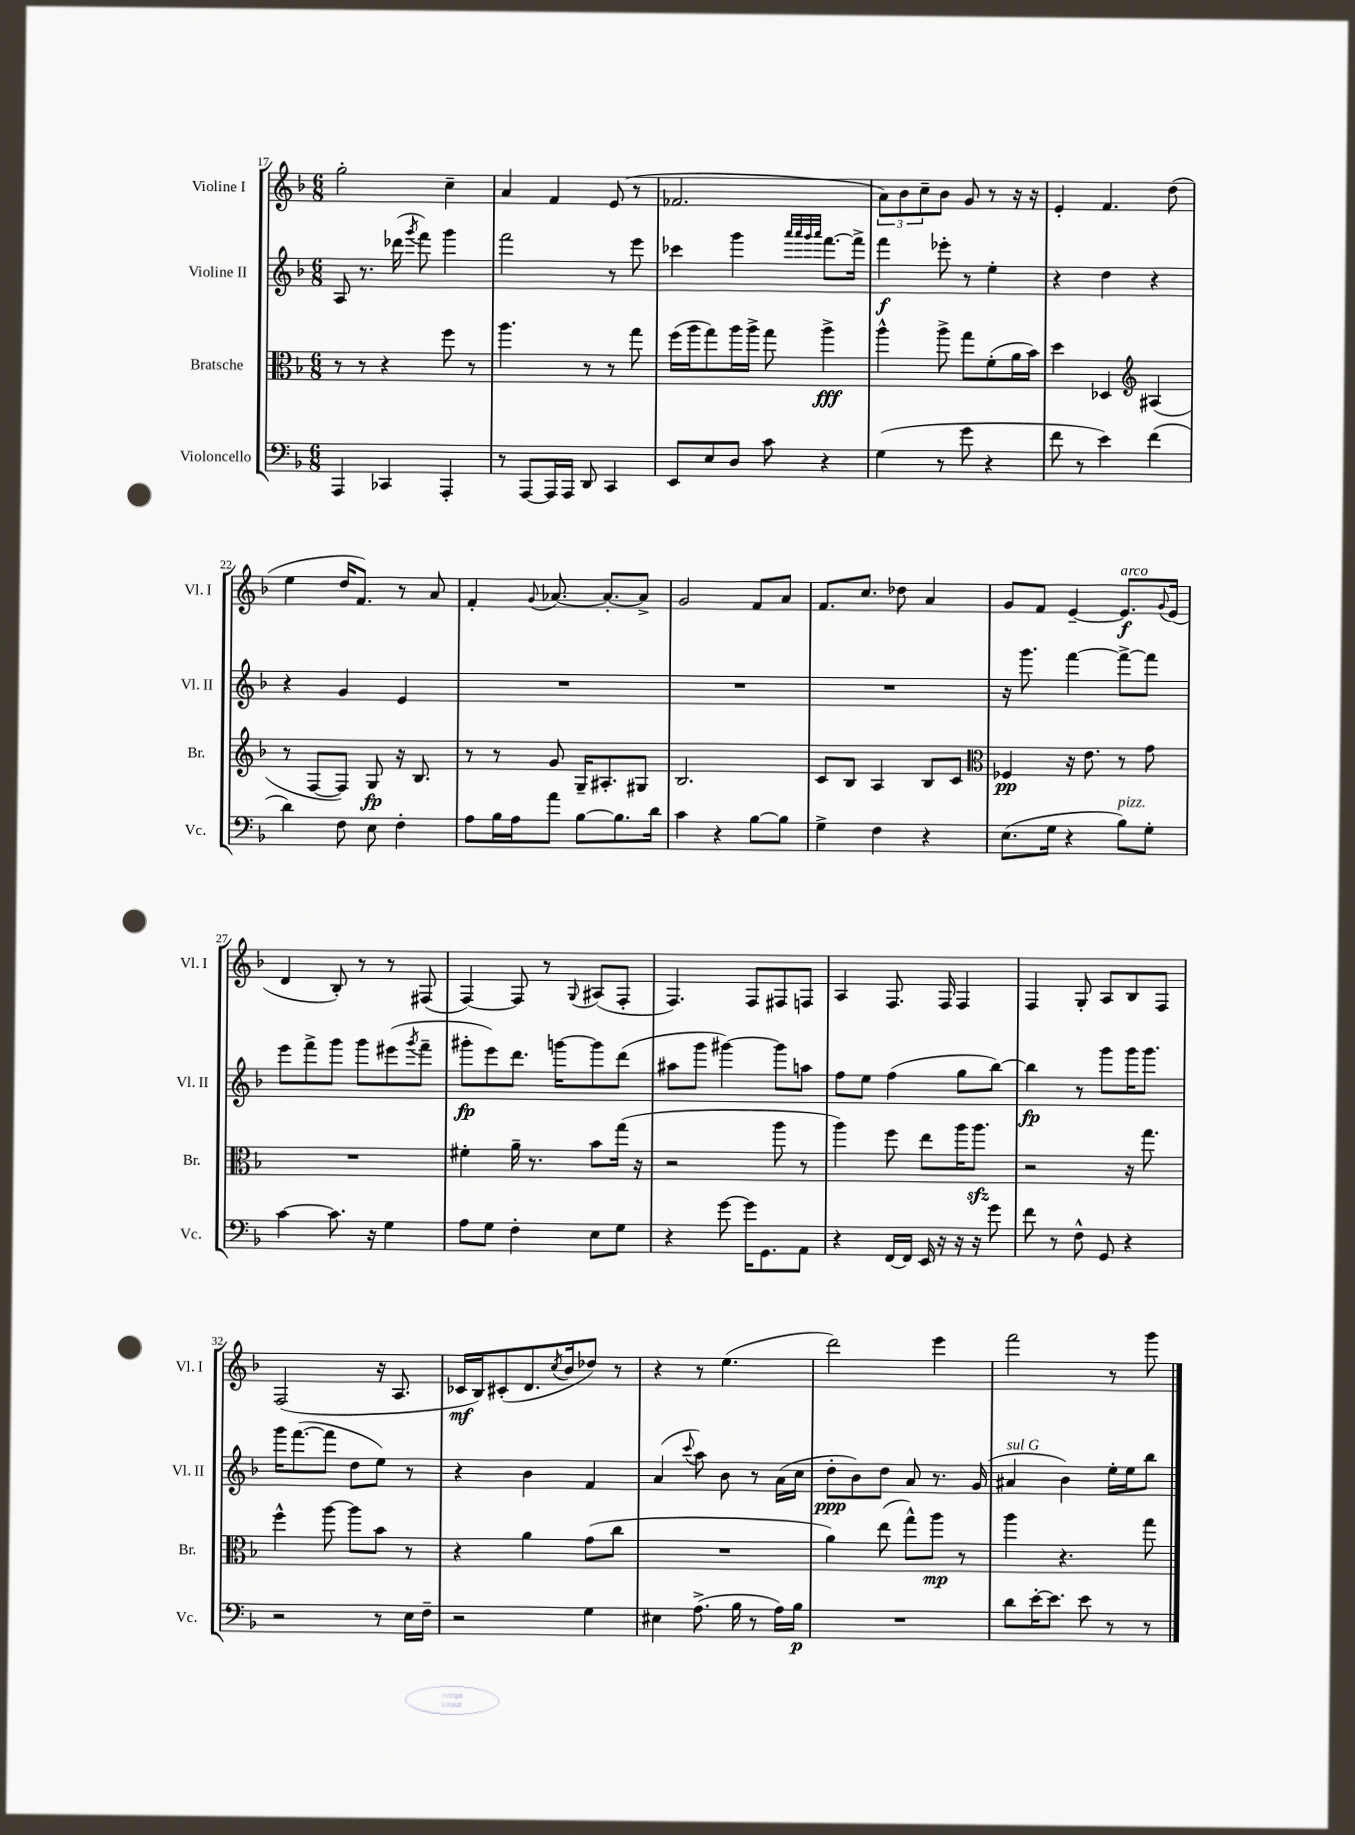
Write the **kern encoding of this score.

**kern	**kern	**kern	**kern
*staff4	*staff3	*staff2	*staff1
*clefF4	*clefC3	*clefG2	*clefG2
*k[b-]	*k[b-]	*k[b-]	*k[b-]
*M6/8	*M6/8	*M6/8	*M6/8
4AAA	8r	8A	2gg'
.	8r	8.r	.
4CC-	4r	.	.
.	.	(16ddd-	.
.	.	8qggg	.
.	.	8fff)	.
4AAA'	8ff	4ggg	4cc~
.	8r	.	.
=	=	=	=
8r	4.aa	2fff	4a
[8AAA	.	.	.
16AAA]	.	.	4f
16AAA	.	.	.
8DD	8r	.	.
4CC	8r	8r	(8e
.	8gg	8eee	8r
=	=	=	=
8EE	(16ff	4ccc-	2.f-
.	16aa	.	.
8E	8gg)	.	.
8D	16aa	4ggg	.
.	16aa^	.	.
8c	8gg	.	.
.	.	32qqaaa	.
.	.	32qqaaa	.
.	.	32qqggg	.
.	.	32qqaaa	.
4r	4aa^	[8.fff	.
.	.	16fff^]	.
=	=	=	=
(4G	4aa^^	4fff	12a)
.	.	.	12b-
.	.	.	12cc~
8r	8aa^	8eee-'	8b-
8g	8gg	8r	8g
4r	(8f'	4ee'	8r
.	16a	.	16r
.	16b-)	.	16r
=	=	=	=
8f	4dd	4r	4e'
8r	.	.	.
4e)	4D-	4dd	4.f
*	*clefG2	*	*
(4f	(4A#	4r	.
.	.	.	(8dd
=	=	=	=
4d)	8r	4r	4ee
.	[8F	.	.
8F	8F])	4g	16dd
.	.	.	8.f)
8E	8G	.	.
4F'	16r	4e	8r
.	8.B-	.	.
.	.	.	8a
=	=	=	=
8A	8r	2.r	4f'
16B-	8r	.	.
16A	.	.	.
.	.	.	8qqg
8a	8g	.	[8.a-
[8B-	16G~	.	.
.	8.A#'	.	8.a-'_
8.B-]	.	.	.
.	8G#	.	8a-^]
16d	.	.	.
=	=	=	=
4c	2.B-	2.r	2g
4r	.	.	.
[8B-	.	.	8f
8B-]	.	.	8a
=	=	=	=
4G^	8c	2.r	8.f
.	8B-	.	.
.	.	.	8.cc
4F	4A	.	.
.	.	.	8dd-
4r	8B-	.	4a
.	8c	.	.
=	=	=	=
*	*clefC3	*	*
(8.E	4F-	16r	8g
.	.	8.ggg	.
.	.	.	8f
16G	.	.	.
4r	16r	[4fff	[4e~
.	8.e	.	.
8B-)	8r	8fff^_	8.e]
8G'	8g	8fff]	.
.	.	.	8qqg
.	.	.	(16e
=	=	=	=
[4c	2.r	8eee	4d
.	.	8fff^	.
8.c]	.	8ggg	8B-')
.	.	8ggg	8r
16r	.	.	.
4G	.	(8eee#	8r
.	.	8qggg	.
.	.	8fff~	(8F#
=	=	=	=
8A	4f#'	8ggg#'	[4F)
8G	.	8eee)	.
4F'	16a~	8.ddd	8F]
.	8.r	.	.
.	.	.	8r
.	.	[16ggg	.
.	.	.	8qqG
8E	8b-	8ggg]	(8A#
8G	(16gg	(8ddd	8F'
.	16r	.	.
=	=	=	=
4r	2r	8aa#	4.F)
.	.	8ggg	.
[8g	.	[4ggg#)	.
16g]	.	.	8F
8.GG	.	.	.
.	8aa	8ggg#]	8F#
8AA	8r	8aa	8F
=	=	=	=
4r	4aa)	8ff	4A
.	.	8ee	.
[16FF	8ff	(4ff	8.F
16FF]	.	.	.
16EE	8ee	.	.
16r	.	.	16F
16r	16aa	8gg	4F
16r	8.aa	.	.
8g	.	[8bb-)	.
=	=	=	=
8f	2r	4bb-]	4F
8r	.	.	.
8F^^	.	8r	8G'
8GG	.	8ggg	8A
4r	16r	16ggg	8B-
.	8.gg	8.ggg	.
.	.	.	8F
=	=	=	=
2r	4ff^^	16ggg	(2F
.	.	([8.fff	.
.	[8aa	8fff]	.
.	8aa]	8dd	.
8r	8b-	8ee)	16r
.	.	.	8.A
16E	8r	8r	.
16F~	.	.	.
=	=	=	=
2r	4r	4r	16c-
.	.	.	16B-)
.	.	.	(8c#'
.	4a	4b-	8.d
.	.	.	8qcc
.	.	.	16b-
4G	(8g	4f	8dd-)
.	8cc	.	8r
=	=	=	=
4E#	2.r	(4a	4r
.	.	8qqccc	.
(8.A^	.	8aa)	8r
.	.	8b-	(4.ee
16B-	.	.	.
8r	.	8r	.
16A)	.	(16a	.
16B-	.	16cc	.
=	=	=	=
2.r	4a)	8dd'	2ddd)
.	.	8b-)	.
.	(8ee	8dd	.
.	8gg^^)	8a	.
.	8aa	8.r	4eee
.	8r	.	.
.	.	(16g	.
=	=	=	=
8d	4aa	4a#	2fff
[16e'	.	.	.
8.e]	.	.	.
.	4.r	4b-)	.
8e	.	.	.
8r	.	16ee'	8r
.	.	16ee	.
8r	8gg	8bb-	8ggg
==	==	==	==
*-	*-	*-	*-
